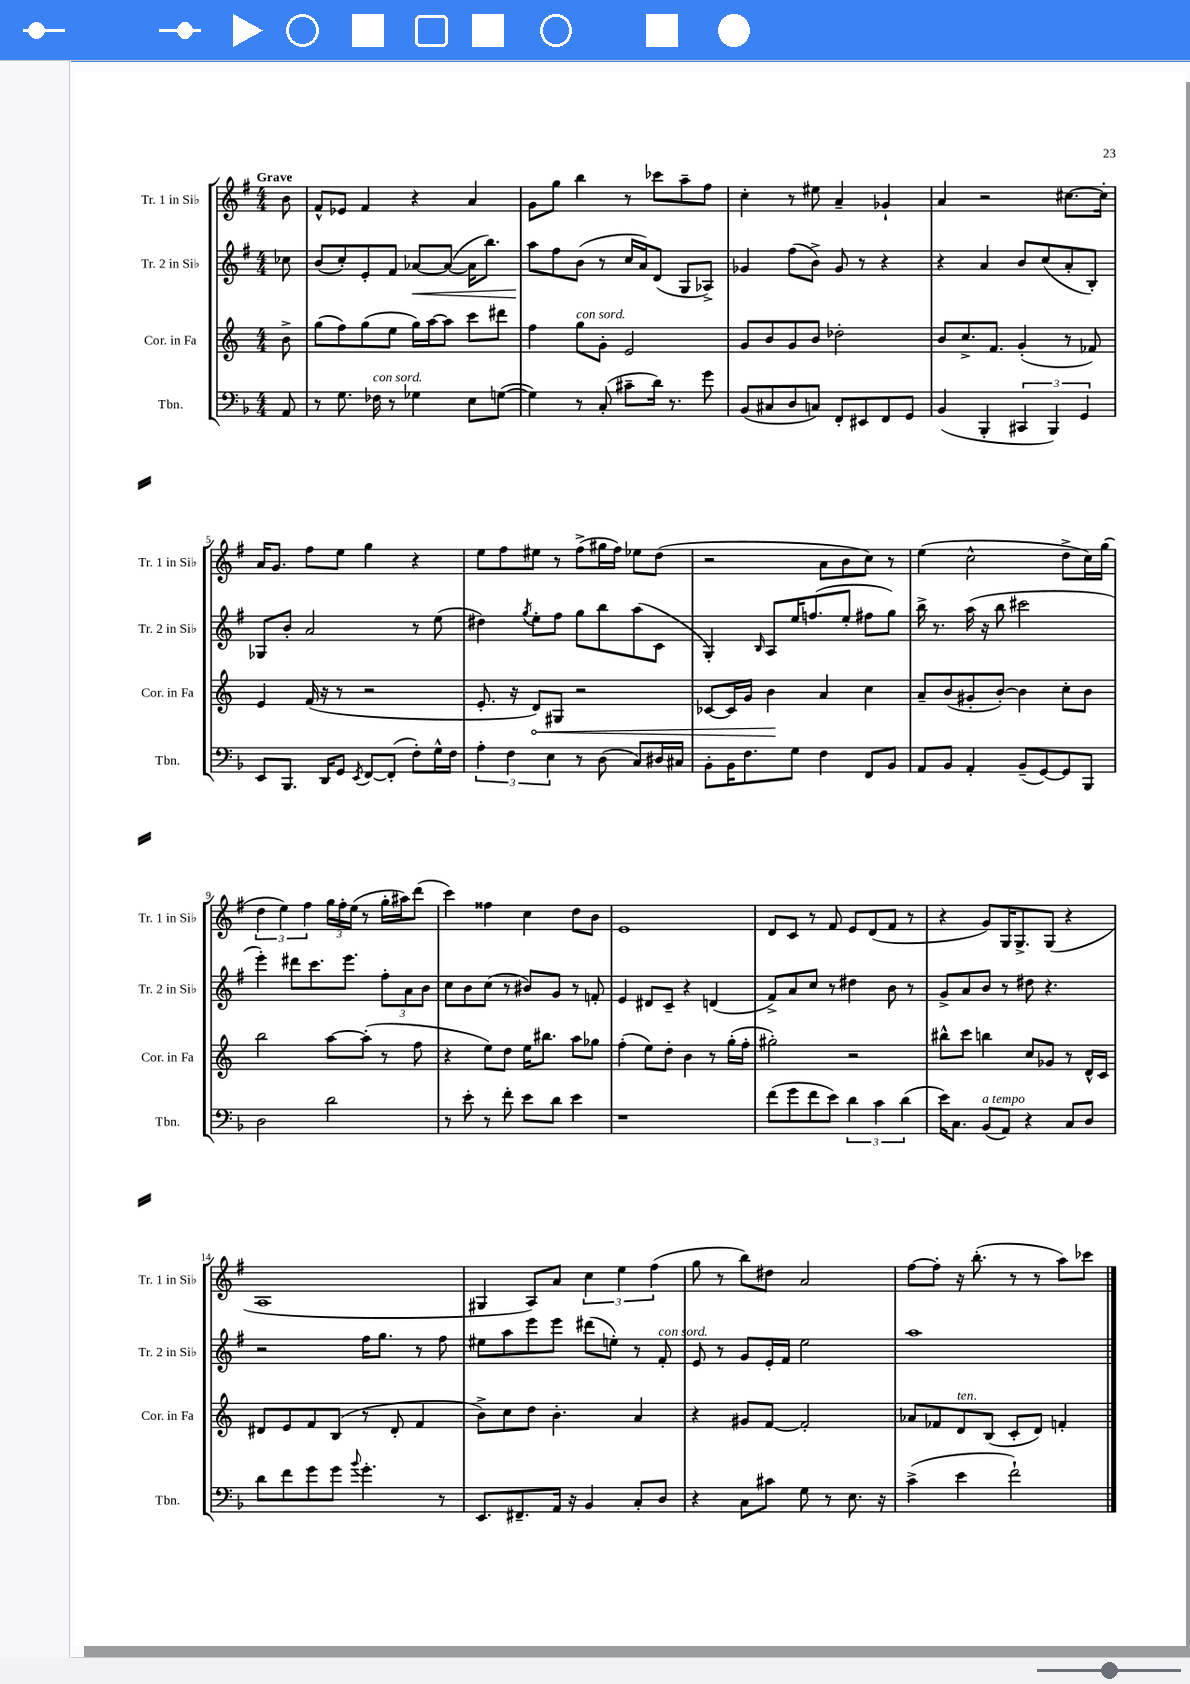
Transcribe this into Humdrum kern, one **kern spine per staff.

**kern	**kern	**kern	**kern
*staff4	*staff3	*staff2	*staff1
*clefF4	*clefG2	*clefG2	*clefG2
*k[b-]	*k[]	*k[f#]	*k[f#]
*M4/4	*M4/4	*M4/4	*M4/4
8AA	8b^	8cc-	8b
=	=	=	=
8r	(8gg	(8b	8f#^^
8.G	8ff)	8cc')	8e-
.	(8gg	8e'	4f#
16F-	.	.	.
8r	8ee	8f#	.
4G-	16gg)	[8a-	4r
.	[16aa	.	.
.	8aa]	(8a-_	.
8E	8ccc	16a-]	4a
.	.	8.bb)	.
([8G	8ddd#	.	.
=	=	=	=
4G])	4ff	8aa	8g
.	.	8ff#	8gg
8r	8gg	(8b	4bb
(8C'	8g'	8r	.
8c#~	2e	16cc	8r
.	.	16a)	.
16d)	.	(8d	8ccc-
8.r	.	.	.
.	.	8G	8aa~
8g	.	8A-^)	8ff#
=	=	=	=
(8BB-	8g	4g-	4cc'
8C#	8b	.	.
8D	8g	(8ff#	8r
8C)	8b	8b^)	8ee#
8FF'	2dd-'	8g-	4a~
8EE#	.	8r	.
8FF	.	4r	4g-`
8GG	.	.	.
=	=	=	=
(4BB-	8b	4r	4a
.	8.cc^	.	.
4BBB-'	.	4a	2r
.	8.f	.	.
6CC#	(4g'	8b	.
.	.	(8cc	.
6BBB-)	.	.	.
.	8r	8a'	[8.cc#
6GG	.	.	.
.	8f-)	8B')	.
.	.	.	16cc#']
=	=	=	=
8EE	4e	8G-	16a
.	.	.	8.g
8.BBB-	.	8b'	.
.	(16f	2a	8ff#
16DD	16r	.	.
8GG	8r	.	8ee
8qEE	.	.	.
[8FF	2r	.	4gg
(8FF']	.	.	.
8F')	.	8r	4r
16G^^	.	(8ee	.
16F	.	.	.
=	=	=	=
6A'	8.e'	4dd#)	8ee
.	.	.	8ff#
6F	.	.	.
.	16r	.	.
.	.	8qgg	.
.	8d)	8ee'	8ee#
6E	.	.	.
.	8G#	8ff#	8r
8r	2r	8gg	(8ff#^
(8D	.	8bb	16gg#
.	.	.	16ff#)
8C)	.	(8aa	8ee-
16D#	.	8c	(8dd
16C#	.	.	.
=	=	=	=
8BB-'	[8c-	4G')	2r
16BB-	16c-]	.	.
8.F	16g	.	.
.	.	16qqB	.
.	4b	8A	.
8G	.	16ee	.
.	.	(8.ff	.
4F	4a	.	8a
.	.	8ee'	8b
8FF	4cc	8ff#	8cc)
8BB-	.	8gg)	8r
=	=	=	=
8AA	8a~	16bb^	(4ee
.	.	8.r	.
8BB-	(8b	.	.
4AA'	8g#'	(16aa	2cc^^
.	.	16r	.
.	[8b')	8bb	.
(8BB-~	4b]	2ccc#	.
[8GG)	.	.	.
8GG]	8cc'	.	8dd^
8BBB-	8b	.	16cc)
.	.	.	(16gg
=	=	=	=
2D	2bb	4eee')	6dd
.	.	.	6ee)
.	.	8ddd#	.
.	.	.	6ff#
.	.	8.ccc	.
2d	[8aa	.	24gg
.	.	.	24ff#'
.	.	8.eee	.
.	.	.	(24ee
.	(8aa']	.	8r
.	8r	12ff#'	16gg'
.	.	.	16aa#)
.	.	12a	.
.	8ff	.	(8ddd
.	.	12b	.
=	=	=	=
8r	4r	8cc	4ccc)
8e'	.	8b	.
8r	8ee)	(8cc	4ff##
8f'	8dd	8r	.
8e	16ee	8b#)	4cc
.	8.bb#	.	.
8d	.	8g	.
4e	8aa	8r	8dd
.	8gg-	8f'	8b
=	=	=	=
1r	(4ff'	4e	1e
.	8ee)	8d#	.
.	8dd'	8c~	.
.	4b	4r	.
.	8r	(4d	.
.	(16gg'	.	.
.	16ff'	.	.
=	=	=	=
(8f	2gg#')	8f#^)	8d
8g	.	8a	8c
8f	.	8cc	8r
8e)	.	8r	8f#
6d	2r	4dd#	8e
.	.	.	(8d
6c	.	.	.
.	.	8b	8f#
(6d	.	.	.
.	.	8r	8r
=	=	=	=
16e)	8bb#^^	8g^	4r
8.C	.	.	.
.	8ccc	8a	.
(8BB-	4bb	8b	8g)
8AA)	.	8r	16G
.	.	.	8.G^
4r	8cc	8dd#	.
.	8g-	4.r	(8G
8C	8r	.	4r
8D	16d^^	.	.
.	16c	.	.
=	=	=	=
8d	8d#	2r	1A
8f	8e	.	.
8g	8f	.	.
8g	(8B	.	.
8qqb-	.	.	.
4.g'	8r	16ff#	.
.	.	8.gg	.
.	8d#'	.	.
.	4f	8r	.
8r	.	8ff#	.
=	=	=	=
8.EE	8b^)	8ee#	4G#
.	8cc	8aa	.
8.FF#~	.	.	.
.	8dd	8eee	8A)
16AA	4.b'	8eee	8a
16r	.	.	.
4BB-	.	(8ddd#	6cc
.	.	8ee')	.
.	.	.	6ee
8C'	4a	8r	.
.	.	.	(6ff#
8D	.	8f#'	.
=	=	=	=
4r	4r	8e	8gg
.	.	8r	8r
8C	8g#	8g	8bb)
8c#	[8f	16e'	8dd#
.	.	16f#	.
8G	2f']	2ee	2a
8r	.	.	.
8.E	.	.	.
16r	.	.	.
=	=	=	=
(4c^	8a-	1aa	[8ff#
.	8f-	.	8ff#']
4e	8d	.	16r
.	.	.	(8.bb'
.	(8B	.	.
2f`)	8c'	.	8r
.	8d)	.	8r
.	4f'	.	8aa)
.	.	.	8ccc-
==	==	==	==
*-	*-	*-	*-
